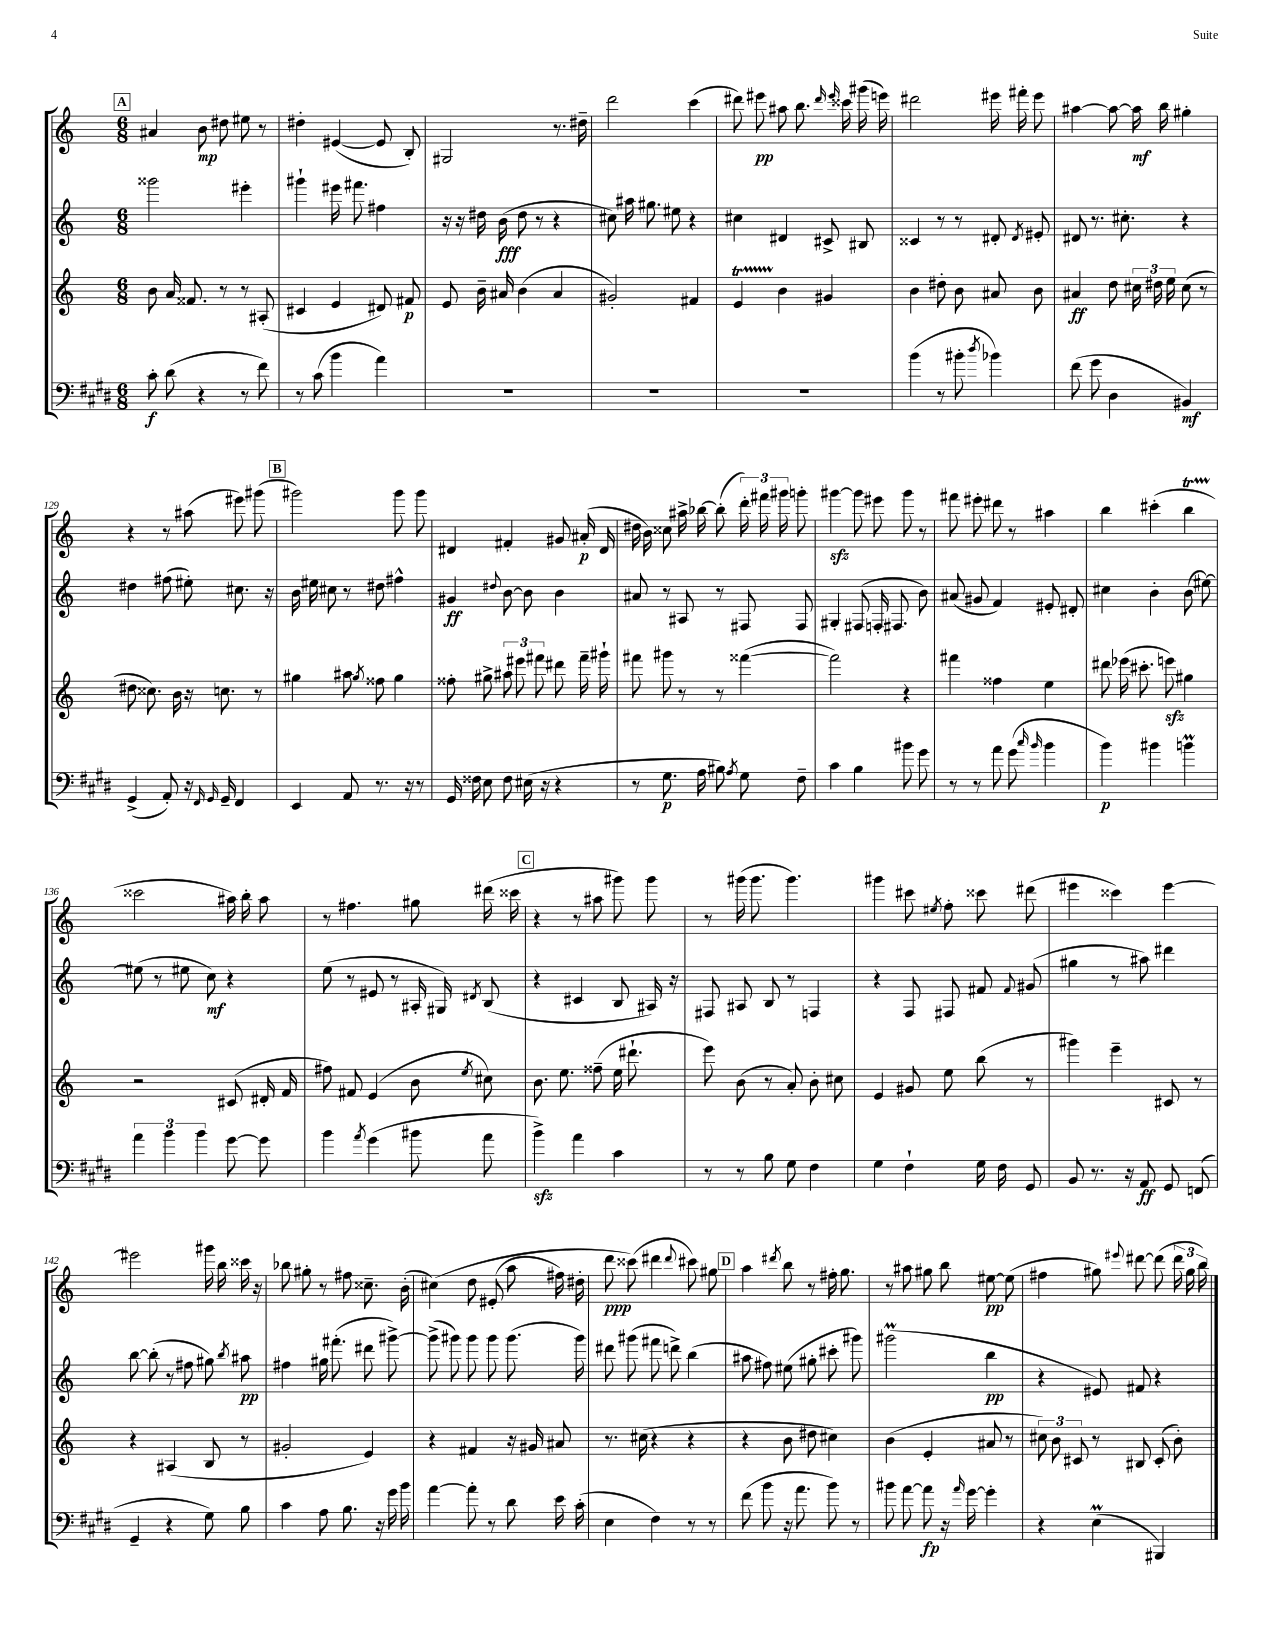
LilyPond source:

<<
\new StaffGroup <<
\new Staff = "s0" {
    \clef treble \key c \major \numericTimeSignature \time 6/8
    \autoBeamOff \mark \markup { \box "A" } ais'4 b'8\mp dis''8 eis''8 r8 |
    dis''4-. eis'4~( eis'8 b8-.) |
    gis2 r8. dis''16-- |
    d'''2 c'''4( |
    dis'''8) eis'''8\pp ais''8 b''8. \grace { dis'''16 eis'''16 } cisis'''16 gis'''16( e'''16) |
    dis'''2 eis'''16 fis'''16-. eis'''8 |
    ais''4~ ais''8~ ais''16\mf b''16 gis''4-. |
    r4 r8 ais''8( eis'''8) gis'''8( |
    \mark \markup { \box "B" } gis'''2) gis'''8 gis'''8 |
    dis'4 fis'4-. gis'8 ais'16-.\p( dis'16 |
    dis''16 b'16) cisis''8 ais''16-> bes''16~ bes''8-.( \tuplet 3/2 { d'''16-.) fis'''16 gis'''16 } g'''8-. |
    gis'''4~\sfz gis'''8 eis'''8 gis'''8 r8 |
    fis'''8 eis'''8-. dis'''8 r8 ais''4 |
    b''4 cis'''4-.( b''4\startTrillSpan |
    cisis'''2\stopTrillSpan ais''16) b''16-. ais''8 |
    r8 fis''4. gis''8 dis'''16( cisis'''16 |
    \mark \markup { \box "C" } r4 r8 ais''8 gis'''8) gis'''8 |
    r8 gis'''16( gis'''8. gis'''4.) |
    gis'''4 cis'''8 \acciaccatura { eis''8 } f''8-. cisis'''8 dis'''8( |
    eis'''4 cisis'''4) eis'''4~ |
    eis'''2 gis'''16 b''16 cisis'''16 r16 |
    bes''8 gis''8-. r8 fis''8 cisis''8.-- b'16-.( |
    cis''4)\( d''8 eis'8-.( a''8 fis''16) dis''16-. |
    d'''8\ppp cisis'''8(\) dis'''4 \appoggiatura { dis'''8 } cis'''8) gis''8 |
    \mark \markup { \box "D" } a''4 \acciaccatura { dis'''8 } b''8 r8 fis''16-. g''8. |
    r8 ais''8 gis''8 b''8 eis''8~\pp eis''8( |
    fis''4 gis''8) \appoggiatura { eis'''8 } dis'''8~ dis'''8( \tuplet 3/2 { dis'''16 gis''16 b''16) } \bar "|." |
}
\new Staff = "s1" {
    \clef treble \key c \major \numericTimeSignature \time 6/8
    \autoBeamOff \mark \markup { \box "A" } gisis'''2 eis'''4-. |
    gis'''4-! eis'''16 fis'''8. fis''4 |
    r16 r16 dis''16 b'16\fff( dis''8 r8 r4 |
    cis''8) ais''16 gis''8. eis''8 r4 |
    cis''4 dis'4 cis'8-> bis8 |
    cisis'4 r8 r8 dis'8-. \acciaccatura { dis'8 } eis'8-. |
    dis'8 r8. cis''8.-. r4 |
    dis''4 fis''8( eis''8-.) cis''8. r16 |
    \mark \markup { \box "B" } b'16 eis''16 cis''8 r8 dis''8 fis''4-^ |
    gis'4\ff \appoggiatura { dis''8 } b'8~ b'8 b'4 |
    ais'8 r8 ais8 r8 fis8 fis8 |
    gis4-. fis8( f16-. fis8. b'8) |
    ais'8( gis'8 f'4) eis'8-. dis'8-. |
    cis''4 b'4-. b'8( eis''8~) |
    eis''8( r8 eis''8 c''8\mf) r4 |
    e''8( r8 eis'8 r8 ais16-. gis16) \acciaccatura { dis'8 } b8( |
    \mark \markup { \box "C" } r4 cis'4 b8 ais16) r16 |
    fis8 ais8 b8 r8 f4 |
    r4 f8 fis8 fis'8 \appoggiatura { fis'8 } gis'8( |
    gis''4 r8 ais''8) dis'''4 |
    b''8~ b''8-.( r8 fis''8 gis''8) \acciaccatura { b''8 } ais''8\pp |
    fis''4 gis''16 fis'''8.-.( dis'''8 gis'''8~->) |
    gis'''8->( gis'''8) gis'''8 gis'''8 gis'''8.( gis'''16) |
    dis'''8 gis'''8( fis'''8 d'''8->) b''4( |
    \mark \markup { \box "D" } ais''8 fis''8) eis''8( gis''8-. cis'''8-. gis'''8) |
    gis'''2\prall( b''4\pp |
    r4 eis'8) fis'8 r4 \bar "|." |
}
\new Staff = "s2" {
    \clef treble \key c \major \numericTimeSignature \time 6/8
    \autoBeamOff \mark \markup { \box "A" } b'8 a'16 fisis'8. r8 r8 ais8-.( |
    cis'4 e'4 dis'8) fis'8\p |
    e'8 b'16-- ais'16 b'4( ais'4 |
    gis'2-.) fis'4 |
    e'4\startTrillSpan b'4\stopTrillSpan gis'4 |
    b'4 dis''8-. b'8 ais'8 b'8 |
    ais'4\ff d''8 \tuplet 3/2 { cis''16 dis''16 e''16 } cis''8( r8 |
    dis''8 cisis''8.) b'16 r16 c''8. r8 |
    \mark \markup { \box "B" } gis''4 ais''8 \acciaccatura { gis''8 } fisis''8 gis''4 |
    fisis''8-. gis''8-> \tuplet 3/2 { ais''8 eis'''8 fis'''8 } dis'''8 fis'''16-- gis'''16-! |
    fis'''8 gis'''8 r8 r8 fisis'''4~( |
    fisis'''2) r4 |
    fis'''4 fisis''4 e''4 |
    dis'''8 ees'''16( cis'''8.-. e'''8\sfz) gis''4 |
    r2 cis'8( dis'16-. f'16 |
    fis''8) fis'8 e'4( b'8 \acciaccatura { e''8 } cis''8) |
    \mark \markup { \box "C" } b'8. e''8. fisis''8--( e''16 dis'''8.-! |
    e'''8) b'8( r8 a'8-.) b'8-. cis''8 |
    e'4 gis'8 e''8 b''8( r8 |
    gis'''4) e'''4-- cis'8 r8 |
    r4 ais4( b8 r8 |
    gis'2-. e'4) |
    r4 fis'4 r16 gis'16 ais'8 |
    r8. cis''16( r4 r4 |
    \mark \markup { \box "D" } r4 b'8 dis''8 cis''4) |
    b'4( e'4-. ais'8 r8 |
    \tuplet 3/2 { cis''8) b'8 cis'8 } r8 bis8 cis'8-.( b'8-.) \bar "|." |
}
\new Staff = "s3" {
    \clef bass \key e \major \numericTimeSignature \time 6/8
    \autoBeamOff \mark \markup { \box "A" } cis'8-.\f dis'8( r4 r8 fis'8) |
    r8 cis'8( b'4 a'4) |
    R2. |
    R2. |
    R2. |
    b'4( r8 bis'8-. \acciaccatura { dis''8 } bes'4) |
    fis'8( gis'8 dis4 bis,4\mf) |
    gis,4->( a,8-.) r16 \grace { fis,16 gis,16 } gis,16-- fis,4 |
    \mark \markup { \box "B" } e,4 a,8 r8. r16 r8 |
    gis,16 fisis16 e8 fisis8 eis16( r16 r4 |
    r8 gis8.\p a16 bis8) \acciaccatura { a8 } gis8 fis8-- |
    cis'4 b4 bis'8 gis'8 |
    r8 r8 a'8 gis'8( \grace { cis''16 b'16 } b'4 |
    b'4\p) bis'4 b'4\prall |
    \tuplet 3/2 { a'4 b'4 b'4 } gis'8~ gis'8 |
    b'4 \acciaccatura { a'8 } gis'4( bis'8 a'8 |
    \mark \markup { \box "C" } b'4->\sfz) a'4 cis'4 |
    r8 r8 b8 gis8 fis4 |
    gis4 fis4-! gis16 fis16 gis,8 |
    b,8 r8. r16 a,8\ff gis,8 f,8( |
    gis,4-- r4 gis8) b8 |
    cis'4 a8 b8. r16 gis'16 b'16 |
    a'4~ a'8-. r8 dis'8 e'16 cis'16-.( |
    e4 fis4) r8 r8 |
    \mark \markup { \box "D" } fis'8( b'8 r16 a'8. b'8) r8 |
    bis'8 a'8~ a'8\fp r16 \grace { a'16 } gis'16~ gis'4-. |
    r4 e4\prall( bis,,4) \bar "|." |
}
>>
>>
\layout { \context { \Score currentBarNumber = #122 } }
